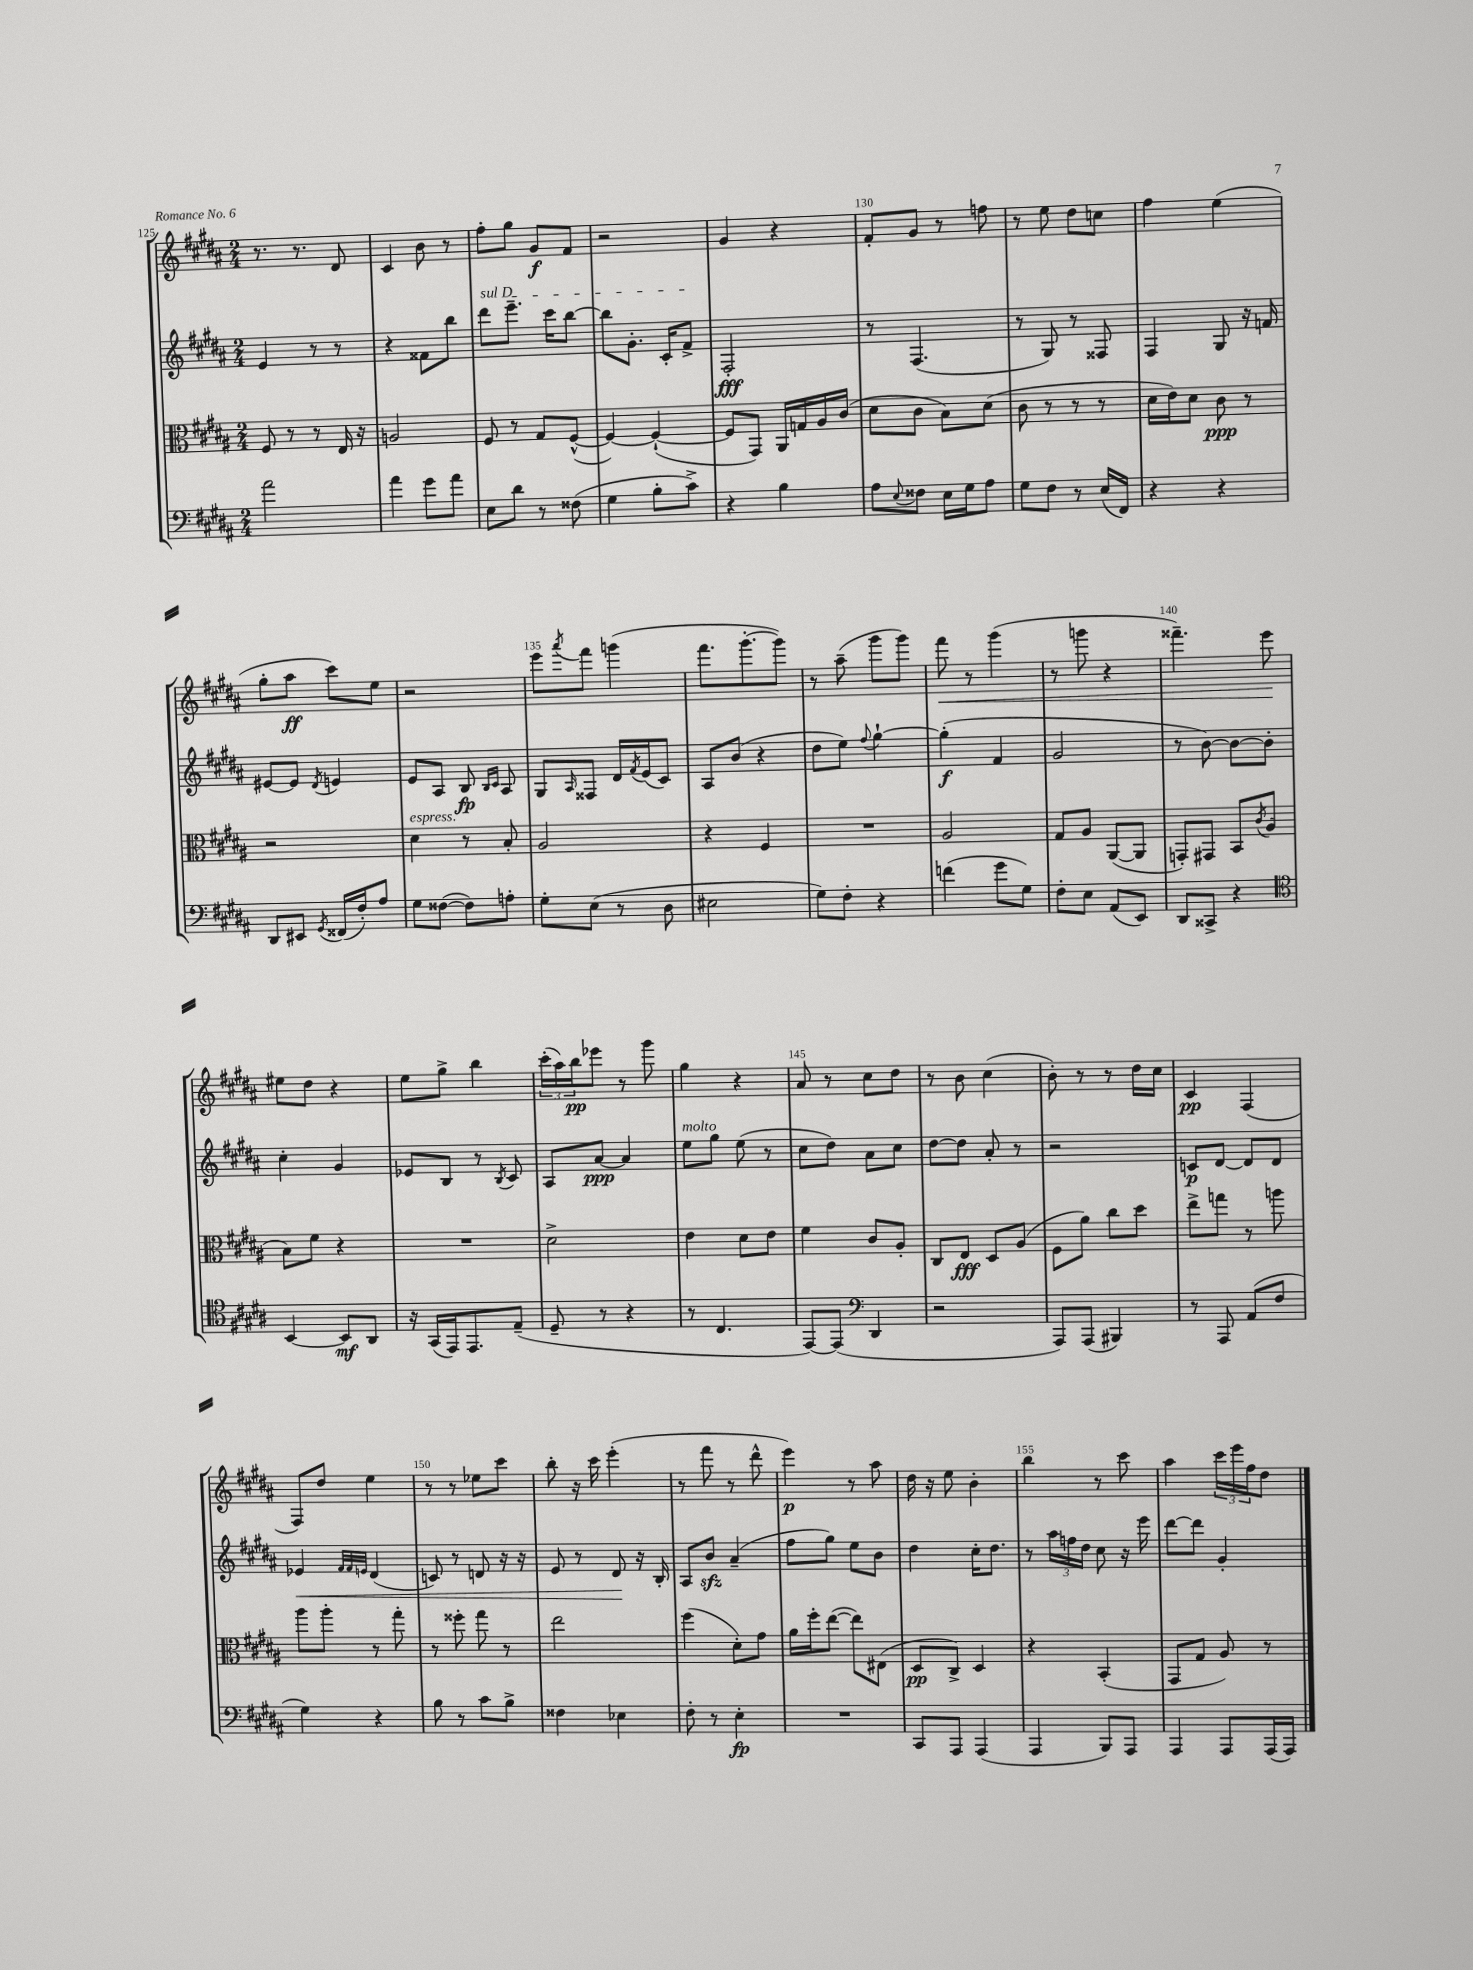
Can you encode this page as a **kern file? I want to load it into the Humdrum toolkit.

**kern	**dynam	**kern	**dynam	**kern	**dynam	**kern	**dynam
*part4	*part4	*part3	*part3	*part2	*part2	*part1	*part1
*staff4	*staff4	*staff3	*staff3	*staff2	*staff2	*staff1	*staff1
*clefF4	*	*clefC3	*	*clefG2	*	*clefG2	*
*k[f#c#g#d#a#]	*	*k[f#c#g#d#a#]	*	*k[f#c#g#d#a#]	*	*k[f#c#g#d#a#]	*
*M2/4	*	*M2/4	*	*M2/4	*	*M2/4	*
=125	=125	=125	=125	=125	=125	=125	=125
2a#\	.	8F#/	.	4e/	.	8.r	.
.	.	8r	.	.	.	.	.
.	.	.	.	.	.	8.r	.
.	.	8r	.	8r	.	.	.
.	.	16E/	.	8r	.	8d#/	.
.	.	16r	.	.	.	.	.
=126	=126	=126	=126	=126	=126	=126	=126
4a#\	.	2An/	.	4r	.	4c#/	.
8g#\L	.	.	.	8f##X\L	.	8b\	.
8a#\J	.	.	.	8bb\J	.	8r	.
=127	=127	=127	=127	=127	=127	=127	=127
!	!	!	!	!LO:TX:a:i:t=sul D	!	!	!
8E\L	.	8F#/	.	8ddd#\L	.	8ff#'\L	.
8d#\J	.	8r	.	8.eee~\J	.	8gg#\J	.
8r	.	8G#/L	.	.	.	8g#/L	f
.	.	.	.	16ccc#\KL	.	.	.
(8F##X\	.	([8F#^^/J	.	[8bb\J	.	8f#/J	.
=128	=128	=128	=128	=128	=128	=128	=128
4G#\	.	4F#/_)	.	8bb\L]	.	2r	.
.	.	.	.	8.g#'\J	.	.	.
8B'\L	.	(4F#`/_	.	.	.	.	.
.	.	.	.	16c#'/KL	.	.	.
8c#^\J)	.	.	.	8f#^/J	.	.	.
=129	=129	=129	=129	=129	=129	=129	=129
4r	.	8F#/L]	.	2F#'/	fff	4g#/	.
.	.	8GG#/J)	.	.	.	.	.
4B\	.	16AA#/LL	.	.	.	4r	.
.	.	16Gn/	.	.	.	.	.
.	.	16A#/	.	.	.	.	.
.	.	(16c#/JJ	.	.	.	.	.
=130	=130	=130	=130	=130	=130	=130	=130
8A#\L	.	8d#\L	.	8r	.	8f#'/L	.
8qqE/	.	.	.	.	.	.	.
8F##X\J	.	8c#\J	.	(4.F#/	.	8g#/J	.
16E\LL	.	8B\L)	.	.	.	8r	.
16G#\J	.	.	.	.	.	.	.
8A#\J	.	(8d#\J	.	.	.	8ffn\	.
=131	=131	=131	=131	=131	=131	=131	=131
8G#\L	.	8c#\	.	8r	.	8r	.
8F#\J	.	8r	.	8G#/)	.	8ee\	.
8r	.	8r	.	8r	.	8dd#\L	.
(16E/LL	.	8r	.	8F##X/	.	8ccn\J	.
16FF#/JJ)	.	.	.	.	.	.	.
=132	=132	=132	=132	=132	=132	=132	=132
4r	.	16d#\LL	.	4F#/	.	4ff#\	.
.	.	16e\J)	.	.	.	.	.
.	.	8d#\J	.	.	.	.	.
4r	.	8c#\	ppp	8G#/	.	(4ee\	.
.	.	8r	.	16r	.	.	.
.	.	.	.	16fn/	.	.	.
!!LO:LB:g=z
=133	=133	=133	=133	=133	=133	=133	=133
8DD#/L	.	2r	.	[8e#X/L	.	8gg#'\L	.
8EE#X/J	.	.	.	8e#/J]	.	8aa#\J	ff
8qGG#/	.	.	.	8qd#/	.	.	.
(16FF##X/LL	.	.	.	4en/	.	8ccc#\L)	.
16F#'/J)	.	.	.	.	.	.	.
8A#/J	.	.	.	.	.	8ee\J	.
=134	=134	=134	=134	=134	=134	=134	=134
!	!	!LO:TX:a:i:t=espress.	!	!	!	!	!
8G#\L	.	4d#\	.	8e/L	.	2r	.
([8F##X\J	.	.	.	8A#/J	.	.	.
8F##\L])	.	8r	.	8B/	fp	.	.
.	.	.	.	16qqB/LL	.	.	.
.	.	.	.	16qqc#/JJ	.	.	.
8An'\J	.	8B'/	.	8A#/	.	.	.
=135	=135	=135	=135	=135	=135	=135	=135
8G#'\L	.	2A#/	.	8G#/L	.	8eee\L	.
.	.	.	.	16qqA#/	.	8qaaa#/	.
(8E\J	.	.	.	8F##X/J	.	8fff#\J	.
8r	.	.	.	16d#/LL	.	(4gggn\	.
.	.	.	.	8qf#/	.	.	.
.	.	.	.	(16e/J	.	.	.
8D#\	.	.	.	8c#/J)	.	.	.
=136	=136	=136	=136	=136	=136	=136	=136
2E#X\	.	4r	.	8A#/L	.	8.fff#\L	.
.	.	.	.	(8b/J	.	.	.
.	.	.	.	.	.	[8.ggg#'\	.
.	.	4F#/	.	4r	.	.	.
.	.	.	.	.	.	8ggg#\J])	.
=137	=137	=137	=137	=137	=137	=137	=137
8G#\L)	.	2r	.	8dd#\L	.	8r	.
8F#'\J	.	.	.	8ee\J)	.	(8aa#~\	.
.	.	.	.	8qqff#/	.	.	.
4r	.	.	.	[4gg#`\	.	8ggg#\L	.
.	.	.	.	.	.	8ggg#\J)	.
=138	=138	=138	=138	=138	=138	=138	=138
!	!	!	!	!	!	!	!LO:HP:b
(4fn\	.	2A#/	.	(4gg#'\]	f	8fff#\	<
.	.	.	.	.	.	8r	.
8g#\L	.	.	.	4f#/	.	(4ggg#\	.
8G#\J)	.	.	.	.	.	.	.
=139	=139	=139	=139	=139	=139	=139	=139
8F#'\L	.	8G#/L	.	2g#/	.	8r	.
8E\J	.	8A#/J	.	.	.	8gggn\	.
(8AA#/L	.	([8AA#/L	.	.	.	4r	.
8EE/J)	.	8AA#/J]	.	.	.	.	.
=140	=140	=140	=140	=140	=140	=140	=140
8DD#/L	.	8GGn'/L)	.	8r	.	4.fff##X~\)	.
8CC##X^/J	.	8GG#X/J	.	[8b\)	.	.	.
4r	.	8BB/L	.	8b\L_	.	.	.
.	.	8qc#/	.	.	.	.	.
.	.	(8A#/J	.	8b'\J]	.	8eee\	.
.	.	.	.	.	.	.	[
!!LO:LB:g=z
=141	=141	=141	=141	=141	=141	=141	=141
*clefC4	*	*	*	*	*	*	*
[4BB/	.	8B\L)	.	4cc#'\	.	8ee#X\L	.
.	.	8f#\J	.	.	.	8dd#\J	.
8BB/L]	mf	4r	.	4g#/	.	4r	.
8AA#/J	.	.	.	.	.	.	.
=142	=142	=142	=142	=142	=142	=142	=142
16r	.	2r	.	8e-X/L	.	8ee\L	.
(16GG#/LL	.	.	.	.	.	.	.
16EE/J)	.	.	.	8B/J	.	8gg#^\J	.
8.EE/	.	.	.	.	.	.	.
.	.	.	.	8r	.	4bb\	.
.	.	.	.	8qB/	.	.	.
(8E~/J	.	.	.	8c#/	.	.	.
=143	=143	=143	=143	=143	=143	=143	=143
8D#~/	.	2d#^\	.	8A#/L	.	(24ccc#'\LL	.
.	.	.	.	.	.	24aa#\)	.
.	.	.	.	.	.	24bb\J	pp
8r	.	.	.	[8a#/J	ppp	8eee-X\J	.
4r	.	.	.	4a#/]	.	8r	.
.	.	.	.	.	.	8ggg#\	.
=144	=144	=144	=144	=144	=144	=144	=144
!	!	!	!	!LO:TX:a:i:t=molto	!	!	!
8r	.	4e\	.	8ee\L	.	4gg#\	.
4.C#/	.	.	.	8gg#\J	.	.	.
.	.	8d#\L	.	(8ee\	.	4r	.
.	.	8e\J	.	8r	.	.	.
=145	=145	=145	=145	=145	=145	=145	=145
[8EE/L)	.	4f#\	.	8cc#\L	.	8a#/	.
(8EE/J]	.	.	.	8dd#\J)	.	8r	.
*clefF4	*	*	*	*	*	*	*
4DD#/	.	8c#/L	.	8a#\L	.	8cc#\L	.
.	.	8A#'/J	.	8cc#\J	.	8dd#\J	.
=146	=146	=146	=146	=146	=146	=146	=146
2r	.	8C#/L	.	[8dd#\L	.	8r	.
.	.	8E/J	fff	8dd#\J]	.	8b\	.
.	.	8D#/L	.	8a#'/	.	(4cc#\	.
.	.	(8A#/J	.	8r	.	.	.
=147	=147	=147	=147	=147	=147	=147	=147
8AAA#/L)	.	8F#\L	.	2r	.	8b'\)	.
(8AAA#/J	.	8a#\J)	.	.	.	8r	.
4BBB#X/)	.	8cc#\L	.	.	.	8r	.
.	.	8dd#\J	.	.	.	16dd#\LL	.
.	.	.	.	.	.	16cc#\JJ	.
=148	=148	=148	=148	=148	=148	=148	=148
8r	.	8ee^\L	.	8cn/L	p	4c#/	pp
8AAA#/	.	8ggn\J	.	[8d#/J	.	.	.
(8AA#/L	.	8r	.	8d#/L]	.	(4F#/	.
8F#/J	.	8aan\	.	8d#/J	.	.	.
!!LO:LB:g=z
=149	=149	=149	=149	=149	=149	=149	=149
!	!	!	!	!	!LO:HP:b	!	!
4G#\)	.	8aa#\L	.	4e-X/	<	8F#/L)	.
.	.	8aa#'\J	.	.	.	8dd#/J	.
.	.	.	.	32qqf#/LLL	.	.	.
.	.	.	.	32qqf#/	.	.	.
.	.	.	.	32qqen/JJJ	.	.	.
4r	.	8r	.	(4d#/	.	4ee\	.
.	.	8gg#'\	.	.	.	.	.
=150	=150	=150	=150	=150	=150	=150	=150
8B\	.	8r	.	8cn/)	.	8r	.
8r	.	8ff##X'\	.	8r	.	8r	.
8c#\L	.	8gg#\	.	8dn/	.	8ee-X\L	.
8B^\J	.	8r	.	16r	.	8ccc#\J	.
.	.	.	.	16r	.	.	.
=151	=151	=151	=151	=151	=151	=151	=151
4F##X\	.	2ee\	.	8e/	.	8bb'\	.
.	.	.	.	8r	.	16r	.
.	.	.	.	.	.	16ccc#\	.
4E-X\	.	.	.	8d#/	.	(4eee'\	.
.	.	.	.	16r	[	.	.
.	.	.	.	16B'/	.	.	.
=152	=152	=152	=152	=152	=152	=152	=152
8F#'\	.	(4ff#\	.	8A#/L	.	8r	.
8r	.	.	.	8bzz/J	.	8fff#\	.
4E'\	fp	8d#'\L)	.	(4a#~/	.	8r	.
.	.	8g#\J	.	.	.	8ddd#^^\	.
=153	=153	=153	=153	=153	=153	=153	=153
2r	.	16a#\LL	.	8ff#\L	.	4eee\)	p
.	.	16ff#'\J	.	.	.	.	.
.	.	([8ee\J	.	8gg#\J)	.	.	.
.	.	8ee\L])	.	8ee\L	.	8r	.
.	.	(8E#X\J	.	8b\J	.	8aa#\	.
=154	=154	=154	=154	=154	=154	=154	=154
8CC#/L	.	8D#/L	pp	4dd#\	.	16dd#\	.
.	.	.	.	.	.	16r	.
8AAA#/J	.	8C#^/J)	.	.	.	8ee\	.
(4AAA#/	.	4D#/	.	16cc#'\KL	.	4b'\	.
.	.	.	.	8.dd#\J	.	.	.
=155	=155	=155	=155	=155	=155	=155	=155
4AAA#/	.	4r	.	8r	.	4bb\	.
.	.	.	.	24aa#\LL	.	.	.
.	.	.	.	24ffn\	.	.	.
.	.	.	.	24dd#\JJ	.	.	.
8BBB/L)	.	(4BB'/	.	8cc#\	.	8r	.
8AAA#/J	.	.	.	16r	.	8ccc#\	.
.	.	.	.	16eee\	.	.	.
=156	=156	=156	=156	=156	=156	=156	=156
4AAA#/	.	8GG#/L	.	[8ddd#\L	.	4aa#\	.
.	.	8G#/J	.	8ddd#\J]	.	.	.
8AAA#/L	.	8A#/)	.	4g#'/	.	24ccc#\LL	.
.	.	.	.	.	.	24eee\	.
.	.	.	.	.	.	24ff#\J	.
(16AAA#/L	.	8r	.	.	.	8dd#\J	.
16AAA#/JJ)	.	.	.	.	.	.	.
==	==	==	==	==	==	==	==
*-	*-	*-	*-	*-	*-	*-	*-
